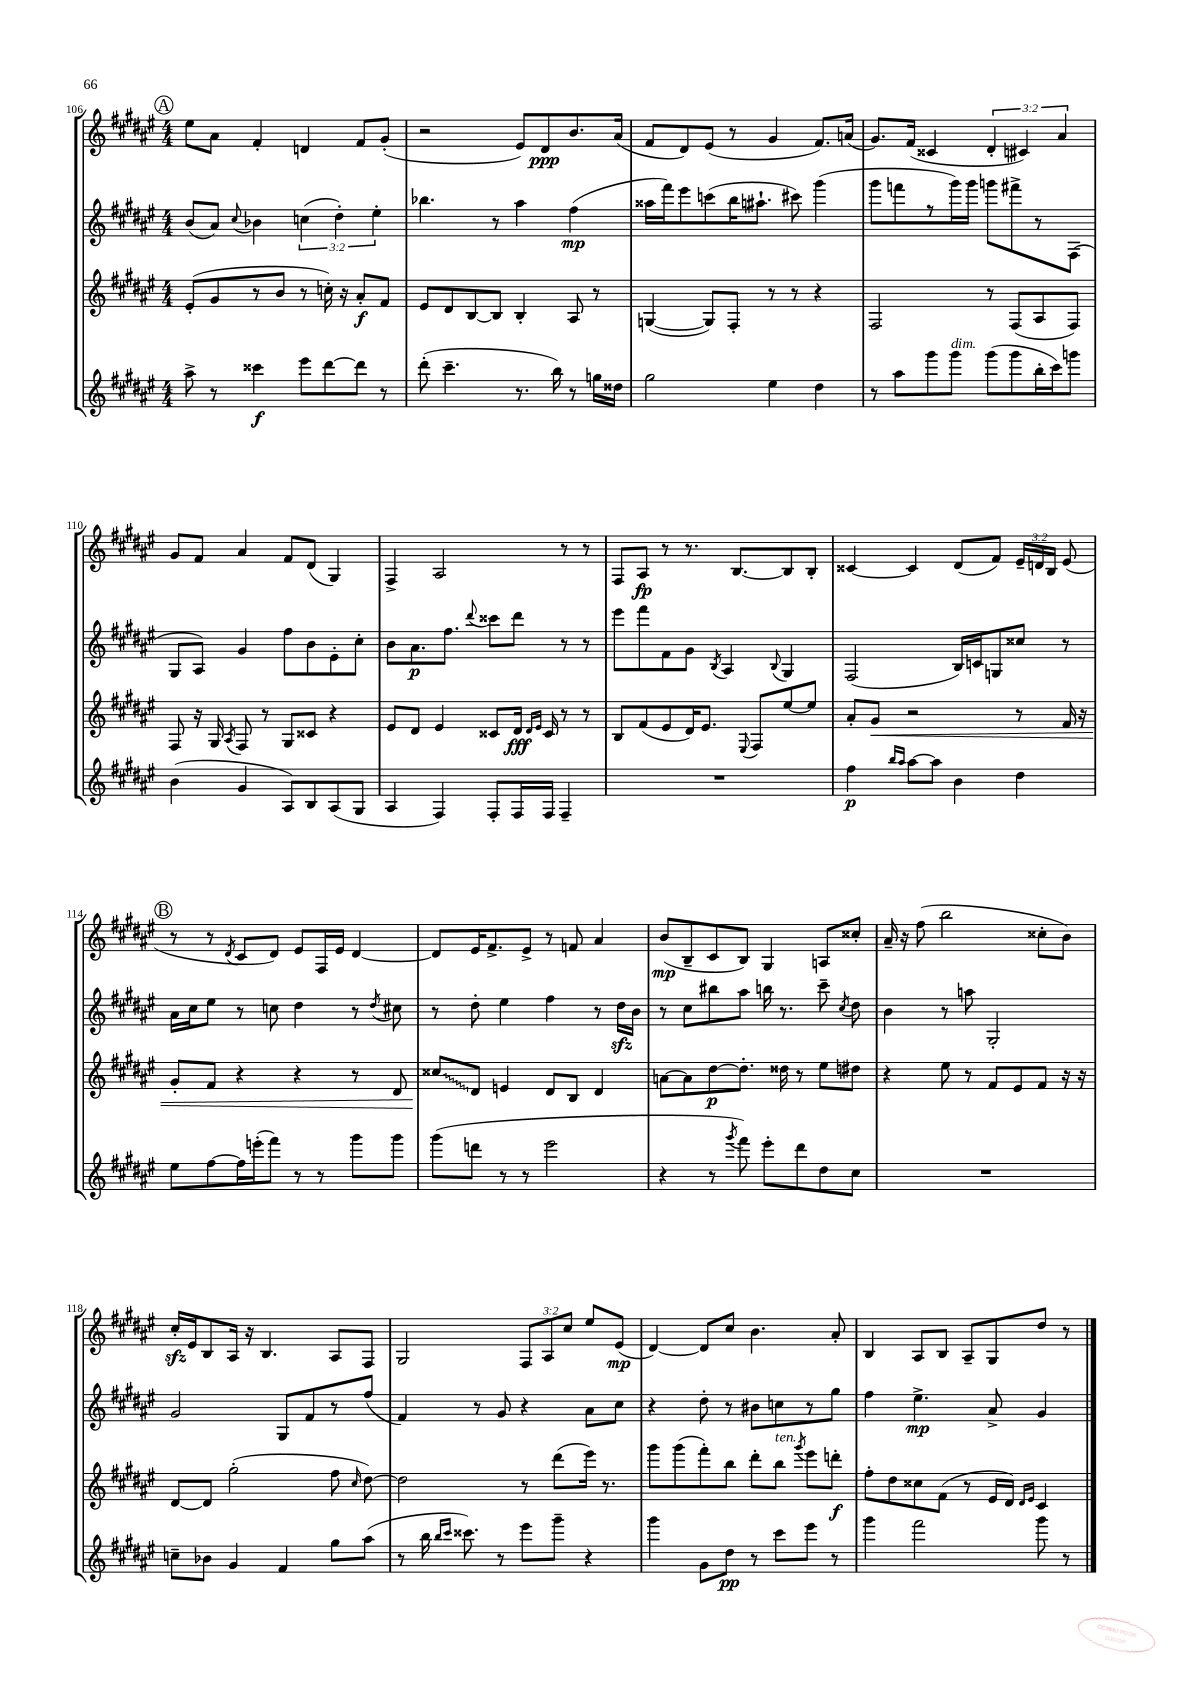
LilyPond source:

<<
\new StaffGroup <<
\new Staff = "s0" {
    \clef treble \key fis \major \numericTimeSignature \time 4/4 \override Staff.TupletNumber.text = #tuplet-number::calc-fraction-text
    \autoBeamOff \mark \markup { \circle "A" } eis''8[ ais'8] fis'4-. d'4 fis'8[ gis'8]-.( |
    r2 eis'8[) dis'8\ppp b'8. ais'16]( |
    fis'8[ dis'8) eis'8]( r8 gis'4 fis'8.[) a'16]( |
    gis'8.[) fis'16]( cisis'4 \tuplet 3/2 { dis'4-. cis'4) ais'4 } |
    gis'8[ fis'8] ais'4 fis'8[ dis'8]( gis4) |
    fis4-> ais2 r8 r8 |
    fis8[ ais8]\fp r8 r8. b8.[~ b8 b8]-. |
    cisis'4~ cisis'4 dis'8[( fis'8]) \tuplet 3/2 { eis'16[-- d'16 b16] } eis'8( |
    \mark \markup { \circle "B" } r8 r8 \acciaccatura { dis'8 } cis'8[ dis'8]) eis'8[ fis16 eis'16] dis'4~ |
    dis'8[ eis'16 fis'8.-> eis'8]-> r8 f'8 ais'4 |
    b'8[\mp( b8-- cis'8 b8]) gis4 a8[ cisis''8]-. |
    ais'16-- r16 fis''8( b''2 cisis''8[-. b'8]) |
    cis''16[-.\sfz eis'16 b8 ais16] r16 b4. ais8[ fis8] |
    gis2 \tuplet 3/2 { fis8[ ais8 cis''8] } eis''8[ eis'8]\mp( |
    dis'4~) dis'8[ cis''8] b'4. ais'8-. |
    b4 ais8[ b8] ais8[-- gis8 dis''8] r8 \bar "|." |
}
\new Staff = "s1" {
    \clef treble \key fis \major \numericTimeSignature \time 4/4 \override Staff.TupletNumber.text = #tuplet-number::calc-fraction-text
    \autoBeamOff \mark \markup { \circle "A" } b'8[( ais'8]) \appoggiatura { cis''8 } bes'4 \tuplet 3/2 { c''4( dis''4-.) eis''4-. } |
    bes''4. r8 ais''4 fis''4\mp( |
    aisis''16[ fis'''16) eis'''8 c'''8( b''16 ais''8.]-! cis'''8) gis'''4( |
    gis'''8[ f'''8 r8 gis'''16) gis'''16] g'''8[ fis'''8-> r8 fis8]( |
    gis8[ ais8]) gis'4 fis''8[ b'8 eis'8-. cis''8]-. |
    b'8[ ais'8.\p fis''8.] \appoggiatura { dis'''8 } cisis'''8[ dis'''8] r8 r8 |
    eis'''8[ fis'''8 fis'8 gis'8] \acciaccatura { b8 } ais4 \appoggiatura { b8 } gis4 |
    fis2( b16[) c'16 g8 cisis''8] r8 |
    \mark \markup { \circle "B" } ais'16[ cis''16 eis''8] r8 c''8 dis''4 r8 \acciaccatura { dis''8 } cis''8 |
    r8 dis''8-. eis''4 fis''4 r8 dis''16[\sfz b'16] |
    r8 cis''8[ bis''8 ais''8] b''16 r8. cis'''8-- \acciaccatura { cis''8 } dis''8 |
    b'4 r8 a''8 gis2-. |
    gis'2 gis8[ fis'8 r8 fis''8]( |
    fis'4) r8 gis'8 r4 ais'8[ cis''8] |
    r4 dis''8-. r8 bis'8[ c''8 r8 gis''8] |
    fis''4 eis''4.->\mp ais'8-> gis'4 \bar "|." |
}
\new Staff = "s2" {
    \clef treble \key fis \major \numericTimeSignature \time 4/4
    \autoBeamOff \mark \markup { \circle "A" } eis'8[-.( gis'8 r8 b'8] r8 c''16-.) r16 ais'8[-.\f fis'8] |
    eis'8[ dis'8 b8~ b8] b4-. ais8 r8 |
    g4~( g8[) fis8]-. r8 r8 r4 |
    fis2 r8 fis8[( ais8 fis8]) |
    fis8 r16 gis16 \acciaccatura { ais8 } fis8 r8 gis8[ cisis'8] r4 |
    eis'8[ dis'8] eis'4 cisis'8[ dis'16]\fff \grace { dis'16[ eis'16] } cisis'16 r8 r8 |
    b8[ fis'8( eis'8 dis'16) eis'8.] \appoggiatura { eis8 } fis8[ eis''8~ eis''8] |
    ais'8[-. gis'8]\< r2 r8 fis'16 r16 |
    \mark \markup { \circle "B" } gis'8[-. fis'8] r4 r4 r8 dis'8 |
    \once \override Glissando.style = #'zigzag cisis''8[\glissando\! dis'8] e'4 dis'8[ b8] dis'4 |
    a'8[~ a'8 dis''8~\p dis''8.]-. disis''16 r8 eis''8[ dis''8] |
    r4 eis''8 r8 fis'8[ eis'8 fis'8] r16 r16 |
    dis'8[~ dis'8] gis''2-.( fis''8 \grace { cis''16 } dis''8~) |
    dis''2 r8 dis'''8[( eis'''16]) r8. |
    gis'''8[ gis'''8( fis'''8-.) b''8] dis'''8[-. b''8]^\markup { \italic "ten." } \acciaccatura { gis'''8 } eis'''8[ d'''8]-.\f |
    fis''8[-. dis''8 cisis''8 fis'8]( r8 eis'16[ dis'16]) \grace { dis'16[ eis'16] } cis'4 \bar "|." |
}
\new Staff = "s3" {
    \clef treble \key fis \major \numericTimeSignature \time 4/4
    \autoBeamOff \mark \markup { \circle "A" } ais''8-> r8 cisis'''4\f eis'''8[ dis'''8~ dis'''8] r8 |
    dis'''8-.( cis'''4.-- r8. b''16) r8 g''16[ disis''16] |
    gis''2 eis''4 dis''4 |
    r8 ais''8[ gis'''8 gis'''8]^\markup { \italic "dim." } gis'''8[( gis'''8 b''16-. cis'''16) g'''8] |
    b'4( gis'4 ais8[) b8 ais8( gis8] |
    ais4 fis4) fis8[-. fis16 fis16] fis4-- |
    R1 |
    fis''4\p \grace { b''16[ ais''16] } ais''8[~ ais''8] b'4 dis''4 |
    \mark \markup { \circle "B" } eis''8[ fis''8~ fis''16 e'''16-.( fis'''8]) r8 r8 gis'''8[ gis'''8] |
    gis'''8[( d'''8] r8 r8 eis'''2 |
    r4 r8 \acciaccatura { gis'''8 } fis'''8) eis'''8[-. dis'''8 dis''8 cis''8] |
    R1 |
    c''8[-- bes'8] gis'4 fis'4 gis''8[ ais''8]( |
    r8 b''16 \grace { b''16[ cis'''16] } cisis'''8.) r8 eis'''8[ gis'''8]-- r4 |
    gis'''4 gis'8[ dis''8]\pp r8 cis'''8[ eis'''8] r8 |
    gis'''4 fis'''2 gis'''8 r8 \bar "|." |
}
>>
>>
\layout { \context { \Score currentBarNumber = #106 } }
